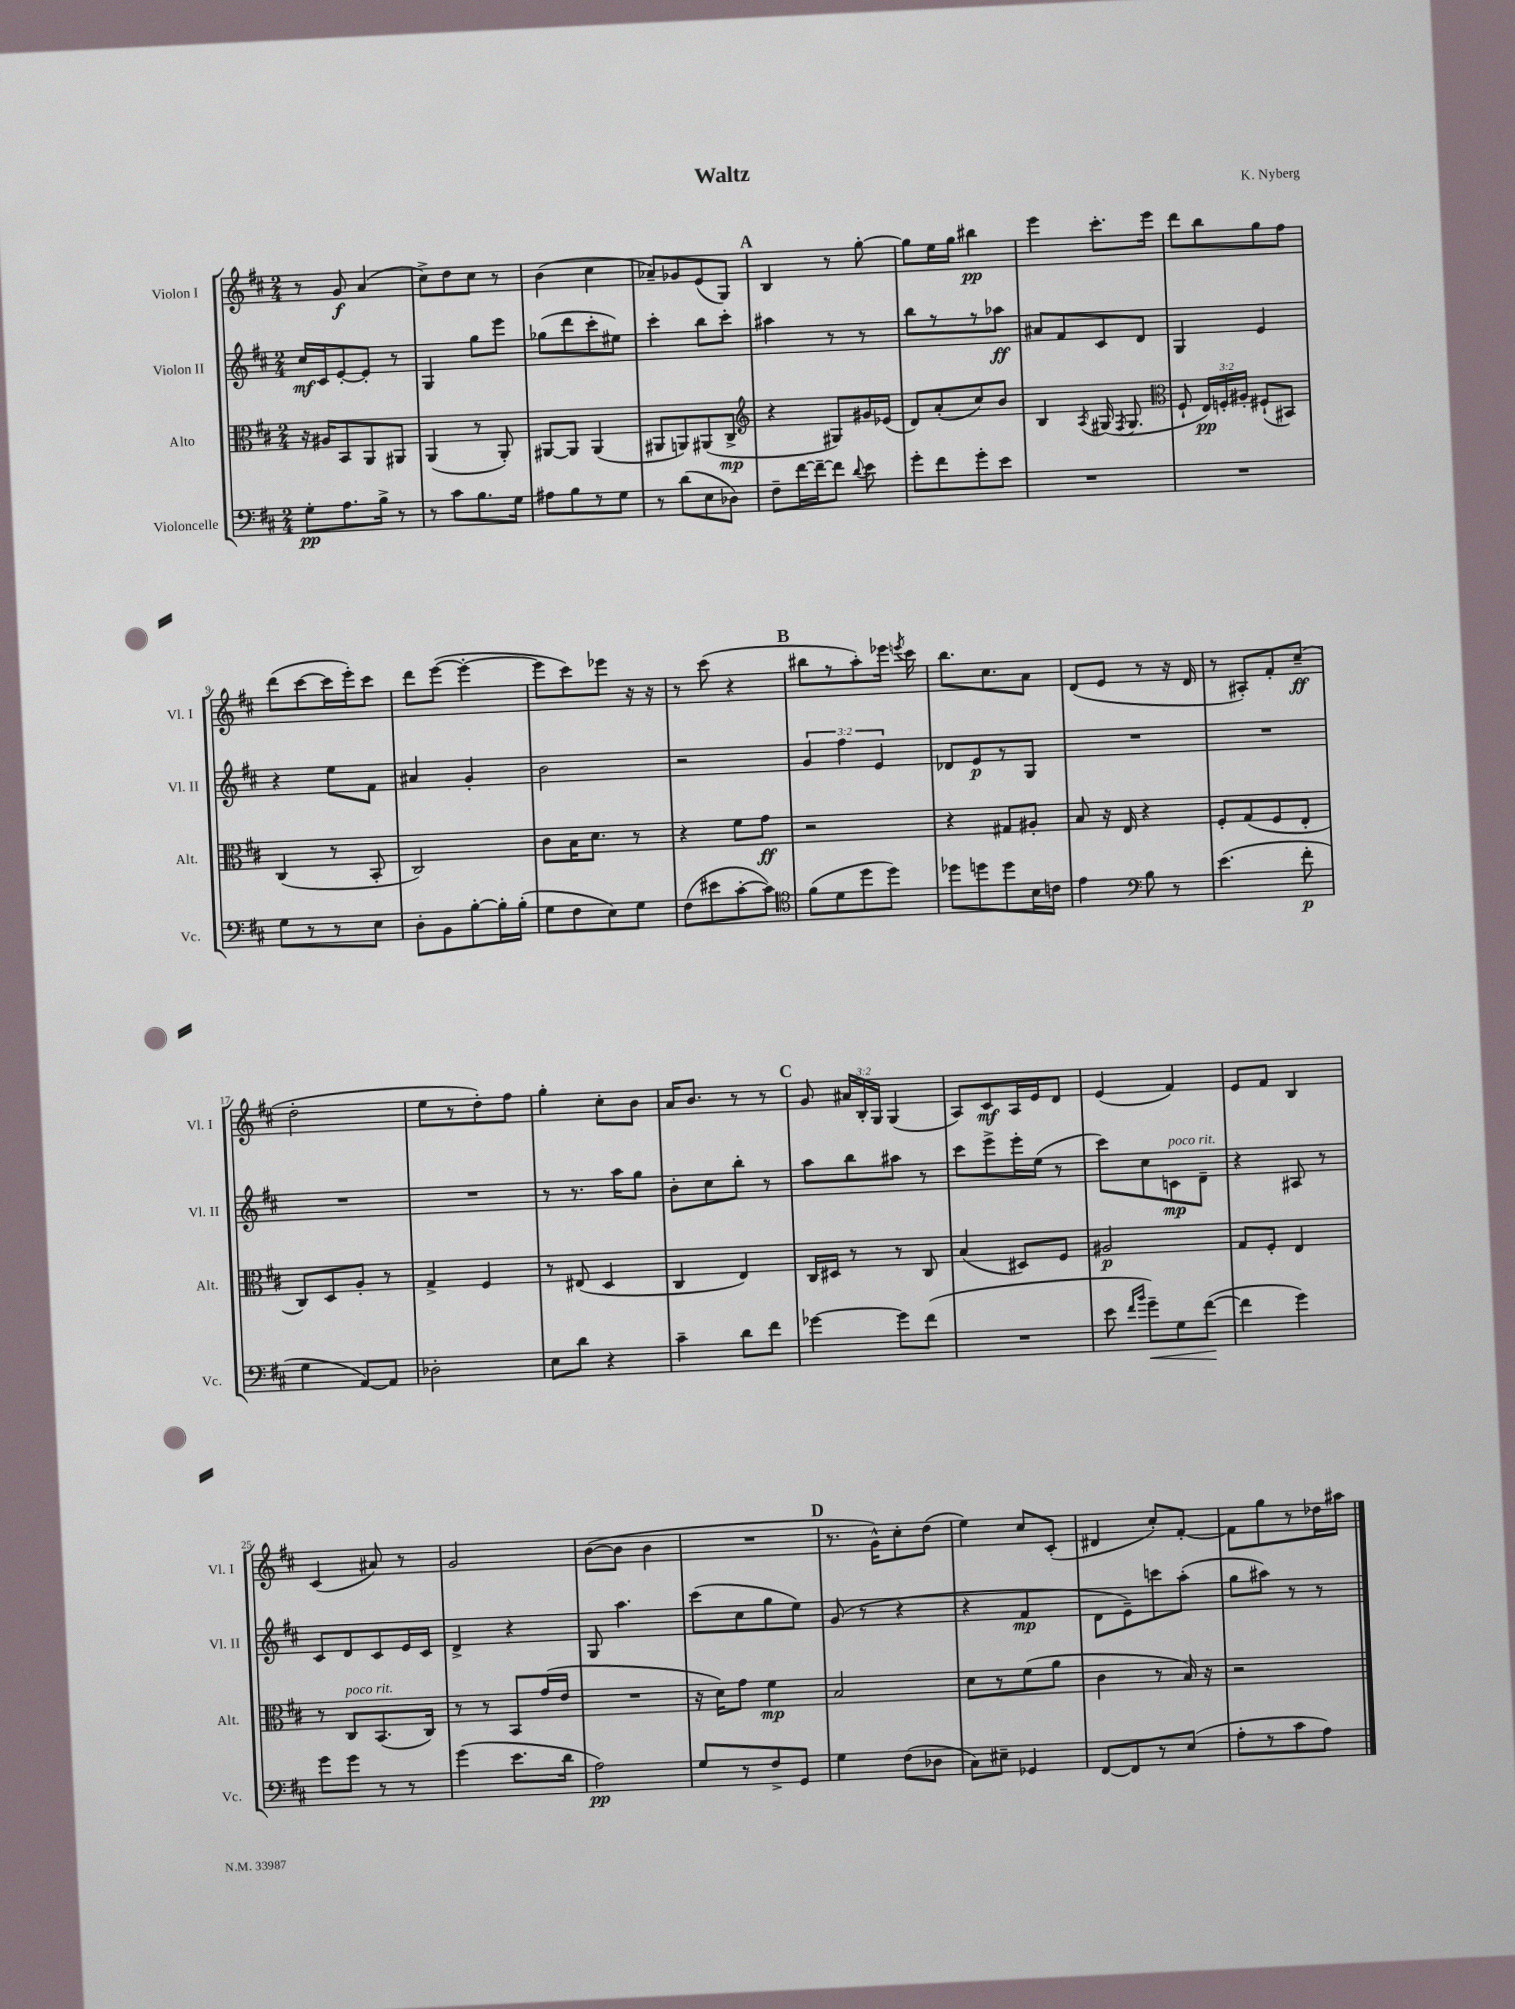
\header { title = "Waltz" composer = "K. Nyberg" }
<<
\new StaffGroup <<
\new Staff = "s0" \with { instrumentName = "Violon I" shortInstrumentName = "Vl. I" } {
    \clef treble \key d \major \numericTimeSignature \time 2/4 \override Staff.TupletNumber.text = #tuplet-number::calc-fraction-text
    \autoBeamOff r8 g'8\f a'4( |
    cis''8[->) d''8 cis''8] r8 |
    b'4( cis''4 |
    aes'8[--) ges'8 e'8( g8]) |
    \mark \markup { \bold "A" } b4 r8 g''8~-. |
    g''8[ e''16 g''16] bis''4\pp |
    e'''4 cis'''8.[-. e'''16] |
    d'''8[ b''8 g''8 fis''8] |
    d'''8[( cis'''8~ cis'''16 e'''16-.) cis'''8] |
    d'''8[ e'''8]~( e'''4~-. |
    e'''8[ cis'''8) ees'''8] r16 r16 |
    r8 cis'''8( r4 |
    \mark \markup { \bold "B" } bis''8[ r8 a''8-.) ees'''16] \acciaccatura { e'''8 } cis'''16 |
    b''8.[ cis''8. a'8] |
    d'8[( e'8] r8 r16 d'16 |
    r8 ais8[-.) fis'8-. cis''8]--\ff( |
    d''2-. |
    e''8[ r8 d''8-.) fis''8] |
    g''4-. cis''8[-. b'8] |
    a'16[ b'8.] r8 r8 |
    \mark \markup { \bold "C" } g'8 \tuplet 3/2 { ais'16[ b16-. g16] } g4( |
    a8[) cis'8\mf a16 e'16 d'8] |
    e'4( fis'4) |
    e'8[ fis'8] b4 |
    cis'4( ais'8) r8 |
    g'2 |
    b'8[~( b'8] b'4 |
    R2 |
    \mark \markup { \bold "D" } r8. g'16[-^) cis''8-. d''8]( |
    e''4) cis''8[ cis'8]-.( |
    dis'4 cis''8[-.) fis'8]~-. |
    fis'8[ g''8 r8 des''16 ais''16] \bar "|." |
}
\new Staff = "s1" \with { instrumentName = "Violon II" shortInstrumentName = "Vl. II" } {
    \clef treble \key d \major \numericTimeSignature \time 2/4 \override Staff.TupletNumber.text = #tuplet-number::calc-fraction-text
    \autoBeamOff cis''16[\mf cis'16 e'8~-. e'8]-. r8 |
    g4 g''8[ e'''8] |
    ges''8[( d'''8 cis'''8-. eis''8]) |
    cis'''4-. b''8[ cis'''8]-. |
    \mark \markup { \bold "A" } ais''4 r8 r8 |
    b''8[ r8 r8 aes''8]\ff |
    ais'8[ fis'8 cis'8 d'8] |
    g4 e'4 |
    r4 e''8[ fis'8] |
    ais'4 g'4-. |
    b'2 |
    r2 |
    \mark \markup { \bold "B" } \tuplet 3/2 { g'4 fis''4 e'4 } |
    des'8[ e'8\p r8 g8] |
    R2 |
    R2 |
    R2 |
    R2 |
    r8 r8. a''16[ g''8] |
    b'8[-. cis''8 b''8]-. r8 |
    \mark \markup { \bold "C" } a''8[ b''8 ais''8] r8 |
    cis'''8[ e'''8-> e'''16-. e''16]( r8 |
    cis'''8[) cis''8 c'8\mp^\markup { \italic "poco rit." } d'8]-- |
    r4 ais8 r8 |
    cis'8[ d'8 cis'8 e'16 cis'16] |
    d'4-> r4 |
    g8 a''4. |
    cis'''8[( cis''8 g''8 e''8]) |
    \mark \markup { \bold "D" } g'8( r8 r4 |
    r4 fis'4\mp |
    d'8[ e'8--) c'''8 a''8]-.( |
    g''8[ ais''8]) r8 r8 \bar "|." |
}
\new Staff = "s2" \with { instrumentName = "Alto" shortInstrumentName = "Alt." } {
    \clef alto \key d \major \numericTimeSignature \time 2/4 \override Staff.TupletNumber.text = #tuplet-number::calc-fraction-text
    \autoBeamOff r16 ais16[ b,8 a,8 ais,8] |
    a,4( r8 a,8-.) |
    ais,8[~ ais,8] ais,4( |
    ais,8[ a,8) ais,8( cis8]->\mp |
    \mark \markup { \bold "A" } \clef treble r4 gis8[) gis'16 ees'16]( |
    d'8[) a'8-.( cis''8) b'8] |
    b4 \acciaccatura { a8 } gis16( \acciaccatura { fis8 } gis8. |
    \clef alto fis8-! \tuplet 3/2 { e16[\pp) f16-. ais16]-. } fis8[-!( bis,8]) |
    cis4( r8 b,8-. |
    cis2) |
    cis'8[ b16 d'8.] r8 |
    r4 fis'8[ g'8]\ff |
    \mark \markup { \bold "B" } r2 |
    r4 gis8[ ais8]-. |
    b8 r16 e16 r4 |
    fis8[-. g8( fis8 e8]-. |
    cis8[) d8 a8]-. r8 |
    g4-> fis4 |
    r8 eis8( d4 |
    cis4 e4) |
    \mark \markup { \bold "C" } cis16[ dis16] r8 r8 cis8 |
    b4( dis8[) fis8] |
    ais2\p |
    g8[ fis8]-. e4 |
    r8 cis8[^\markup { \italic "poco rit." } b,8.( cis16]) |
    r8 r8 b,8[ g'16( e'16] |
    R2 |
    r16 d'16[) g'8] fis'4\mp |
    \mark \markup { \bold "D" } b2 |
    d'8[ r8 fis'8( a'8] |
    cis'4 r8 b16) r16 |
    r2 \bar "|." |
}
\new Staff = "s3" \with { instrumentName = "Violoncelle" shortInstrumentName = "Vc." } {
    \clef bass \key d \major \numericTimeSignature \time 2/4
    \autoBeamOff g8[-.\pp a8. b16]-> r8 |
    r8 cis'8[ b8. g16] |
    ais8[ b8 r8 g8] |
    r8 d'8[( e8 des8]) |
    \mark \markup { \bold "A" } fis8[-- fis'16~ fis'16~-- fis'8] \appoggiatura { d'8 } e'8 |
    g'8[-. fis'8 g'8-. e'8] |
    R2 |
    R2 |
    g8[ r8 r8 e8] |
    d8[-. b,8 b8~-. b16-. b16]-.( |
    g8[ fis8 e8) g8] |
    fis8[( eis'8 cis'8~-. cis'8]) |
    \mark \markup { \bold "B" } \clef tenor fis'8[( d'8 d''8 d''8]) |
    des''8[ d''8 d''8 b16 c'16] |
    e'4 \clef bass b8 r8 |
    e'4.( fis'8-.\p |
    g4 a,8[~) a,8] |
    des2-. |
    e8[ d'8] r4 |
    cis'4-- d'8[ fis'8] |
    \mark \markup { \bold "C" } ges'4~ ges'8[ fis'8]( |
    R2 |
    e'8 \grace { fis'16[ b'16] } g'8[--\<) g8 fis'8]~\!( |
    fis'4 g'4) |
    g'8[ g'8] r8 r8 |
    g'4( e'8.[ d'16] |
    a2\pp) |
    g8[ r8 fis8-> g,8] |
    \mark \markup { \bold "D" } g4 fis8[( des8] |
    cis8[) eis8]-- ges,4 |
    fis,8[~ fis,8 r8 e8]( |
    a8[-. r8 cis'8 a8]) \bar "|." |
}
>>
>>
